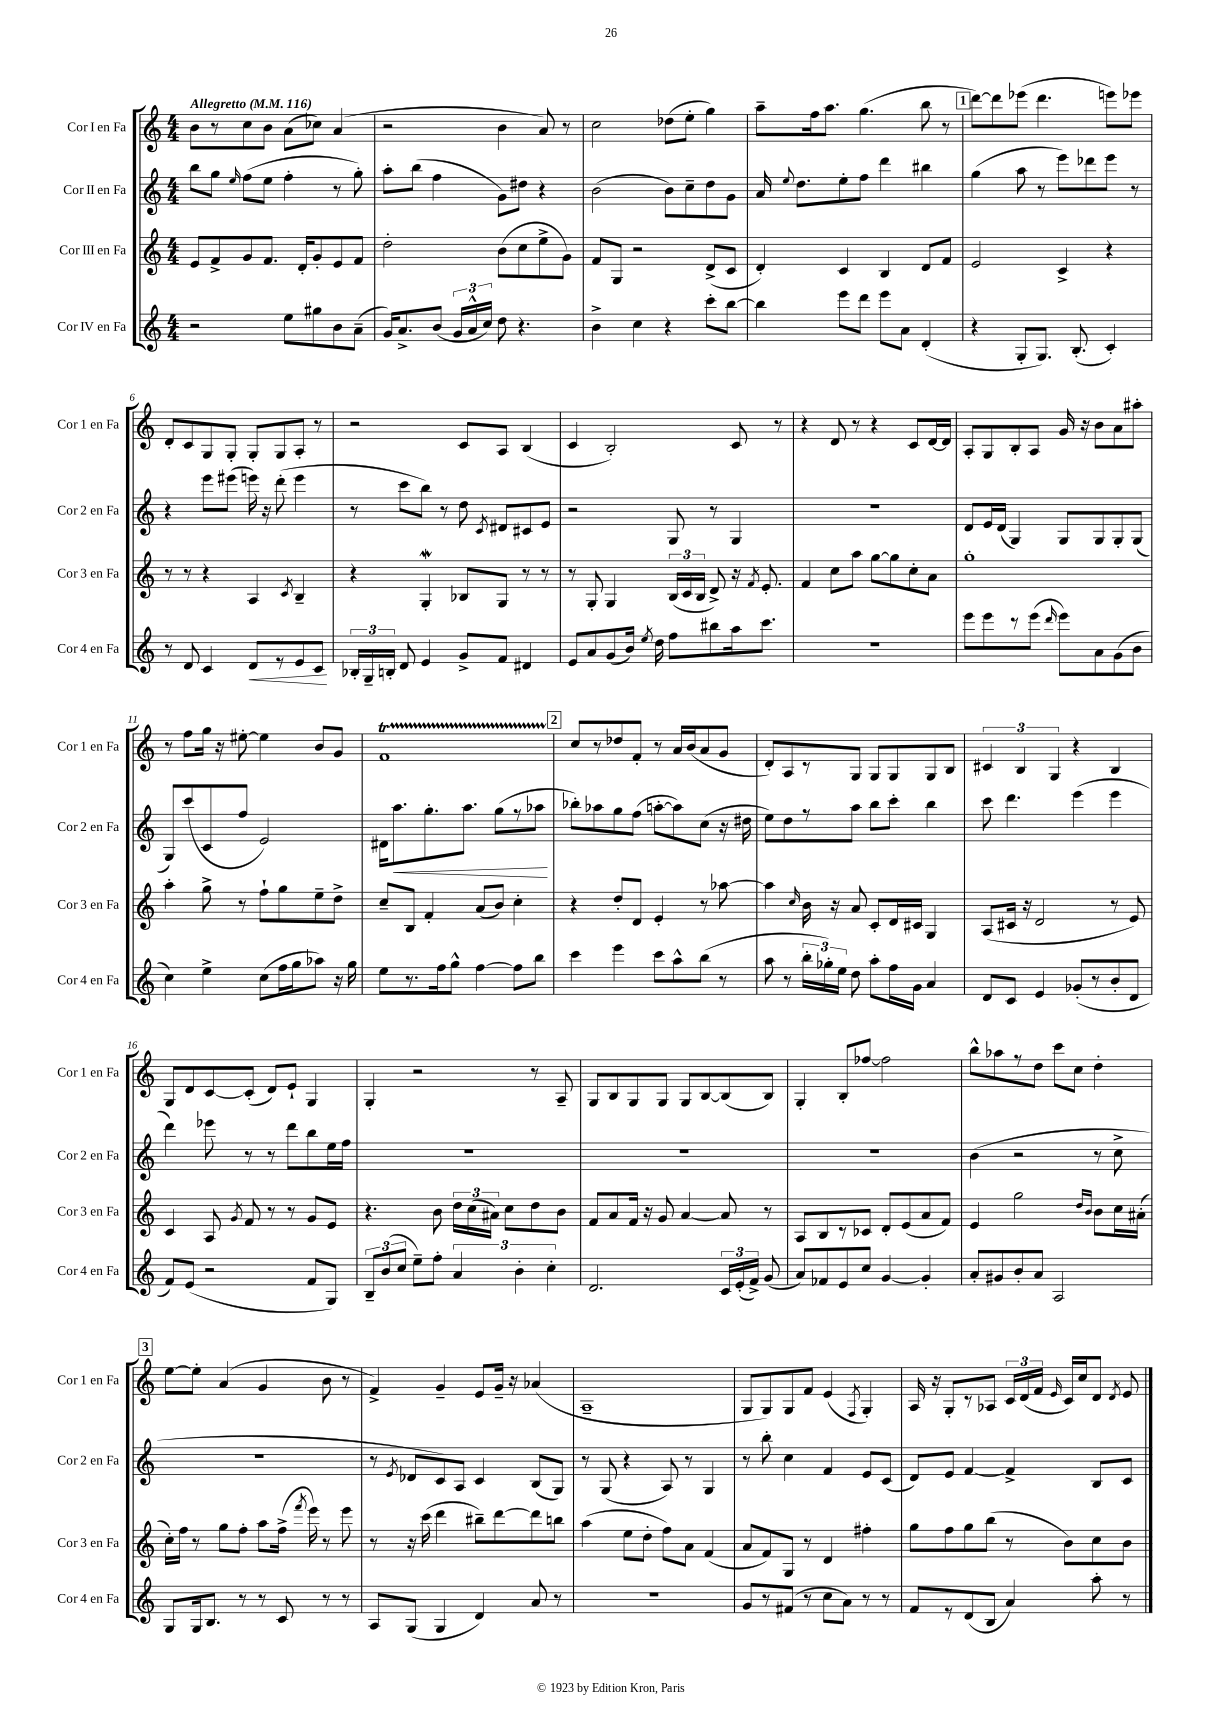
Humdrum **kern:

**kern	**dynam	**kern	**kern	**dynam	**kern
*part4	*part4	*part3	*part2	*part2	*part1
*staff4	*staff4	*staff3	*staff2	*staff2	*staff1
*I"Cor IV en Fa	*	*I"Cor III en Fa	*I"Cor II en Fa	*	*I"Cor I en Fa
*I'Cor 4 en Fa	*	*I'Cor 3 en Fa	*I'Cor 2 en Fa	*	*I'Cor 1 en Fa
*clefG2	*	*clefG2	*clefG2	*	*clefG2
*k[]	*	*k[]	*k[]	*	*k[]
*M4/4	*	*M4/4	*M4/4	*	*M4/4
*MM116	*	*MM116	*MM116	*	*MM116
=1	=1	=1	=1	=1	=1
!	!	!	!	!	!LO:TX:a:B:t=Allegretto
2r	.	8e/L	8bb\L	.	8b\L
.	.	8f^/	8gg\J	.	8r
.	.	.	16qqee/	.	.
.	.	8g/	(8ff\L	.	8cc\
.	.	8.f/J	8ee\J	.	8b\J
8ee\L	.	.	4ff'\	.	(8a\L
.	.	16d'/KL	.	.	.
8gg#X\	.	8g'/	.	.	8cc-X\J)
8b\	.	8e/	8r	.	(4a/
(8a~\J	.	8f/J	8gg'\)	.	.
=2	=2	=2	=2	=2	=2
16g/KL)	.	2dd'\	8aa'\L	.	2r
8.a^/	.	.	.	.	.
.	.	.	(8bb\J	.	.
(8b/J	.	.	4ff\	.	.
24g/LL	.	.	.	.	.
24a^^/	.	.	.	.	.
24cc/JJ)	.	.	.	.	.
8dd\	.	(8b\L	8g\L)	.	4b\
4.r	.	8cc\	8dd#X\J	.	.
.	.	8ee^\	4r	.	8a/)
.	.	8g\J)	.	.	8r
=3	=3	=3	=3	=3	=3
4b^\	.	8f/L	(2b\	.	2cc\
.	.	8G/J	.	.	.
4cc\	.	2r	.	.	.
4r	.	.	8b\L)	.	(8dd-X\L
.	.	.	8cc~\	.	8ee'\J
8ccc'\L	.	(8d^/L	8dd\	.	4gg\)
[8bb\J	.	8c/J	8g\J	.	.
=4	=4	=4	=4	=4	=4
4bb\]	.	4d'/)	16a/	.	8aa~\L
.	.	.	8qqee/	.	.
.	.	.	8.dd\L	.	.
.	.	.	.	.	16ff\k
.	.	.	.	.	8.aa\J
8eee\L	.	4c/	8ee'\	.	.
8ddd\J	.	.	8ff\J	.	(4.gg\
8eee\L	.	4B/	4ddd\	.	.
8a\J	.	.	.	.	.
(4d'/	.	8d/L	4bb#X\	.	8bb\
.	.	8f/J	.	.	8r
!!LO:REH:place=s1:t=1
=5	=5	=5	=5	=5	=5
4r	.	2e/	(4gg\	.	[8ddd\L)
.	.	.	.	.	8ddd\]
8G'/L	.	.	8aa\	.	(8eee-X\J
8.G/J)	.	.	8r	.	4.ddd\
.	.	4c^/	8eee\L)	.	.
(8.B'/	.	.	.	.	.
.	.	.	8ddd-X\	.	.
4c'/)	.	4r	8eee\J	.	8eeen\L)
.	.	.	8r	.	8eee-X\J
!!LO:LB:g=z
=6	=6	=6	=6	=6	=6
8r	.	8r	4r	.	8d'/L
8d/	.	8r	.	.	8c/
4c/	.	4r	8eee\L	.	8G/
.	.	.	(8eee#X\J	.	8G'/J
!	!LO:HP:b	!	!	!	!
8d/L	<	4A/	16eeen\)	.	8G'/L
.	.	.	16r	.	.
8r	.	.	(8ddd'\	.	8G/
.	.	8qc/	.	.	.
8e/	.	4B~/	4eee\	.	8A'/J
8c/J	.	.	.	.	8r
.	[	.	.	.	.
=7	=7	=7	=7	=7	=7
24B-X'/LL	.	4r	8r	.	2r
24G~/	.	.	.	.	.
24Bn'/JJ	.	.	.	.	.
8d/	.	.	8ccc\L	.	.
4e/	.	4GW'/	8bb\J)	.	.
.	.	.	8r	.	.
8g^/L	.	8B-X/L	8dd\	.	8c/L
.	.	.	8qc/	.	.
8f/J	.	8G/J	8d#X/L	.	8A/J
4d#X/	.	8r	8c#X/	.	(4B/
.	.	8r	8e/J	.	.
=8	=8	=8	=8	=8	=8
8e/L	.	8r	2r	.	4c/
8a/	.	8G'/	.	.	.
(8g/	.	4G/	.	.	2B'/)
16b/Jk)	.	.	.	.	.
8qee/	.	.	.	.	.
16dd\	.	.	.	.	.
8ff\L	.	(24B/LL	8G/	.	.
.	.	24c/	.	.	.
.	.	24B/JJ	.	.	.
8bb#X\	.	8d^/)	8r	.	.
16aa\k	.	16r	4G/	.	8c/
.	.	8qf/	.	.	.
8.ccc\J	.	8.e'/	.	.	.
.	.	.	.	.	8r
=9	=9	=9	=9	=9	=9
1r	.	4f/	1r	.	4r
.	.	8cc\L	.	.	8d/
.	.	8aa\J	.	.	8r
.	.	[8gg\L	.	.	4r
.	.	8gg\]	.	.	.
.	.	8cc'\	.	.	8c/L
.	.	8a\J	.	.	[16d/L
.	.	.	.	.	16d/JJ]
=10	=10	=10	=10	=10	=10
8eee\L	.	1gg'	8d/L	.	8A'/L
8eee\	.	.	16e/L	.	8G/
.	.	.	(16d/JJ	.	.
8r	.	.	4G/)	.	8B'/
(8eee\J	.	.	.	.	8A/J
16qqddd/	.	.	.	.	.
8eee\L)	.	.	8G/L	.	16g/
.	.	.	.	.	16r
8a\	.	.	8G/	.	8b\L
(8g\	.	.	8G'/	.	8a\
8b\J	.	.	(8G/J	.	8aa#X'\J
!!LO:LB:g=z
=11	=11	=11	=11	=11	=11
4cc\)	.	4aa'\	8G/L)	.	8r
.	.	.	(8ccc/	.	8ff\L
4ee^\	.	8gg^\	8c/	.	16gg\Jk
.	.	.	.	.	16r
.	.	8r	8ff/J	.	[8ee#X'\
(8cc\L	.	8ff`\L	2e/)	.	4ee#\]
16ff\L	.	8gg\	.	.	.
16gg\J	.	.	.	.	.
8aa-X\J)	.	8ee~\	.	.	8b/L
16r	.	8dd^\J	.	.	8g/J
16gg\	.	.	.	.	.
=12	=12	=12	=12	=12	=12
8ee\L	.	8cc~/L	16d#X\KL	.	1fT
!	!	!	!	!LO:HP:b	!
.	.	.	8.aa\	<	.
8.r	.	8B/J	.	.	.
.	.	4f'/	8.gg'\	.	.
16ff\k	.	.	.	.	.
8gg^^\J	.	.	.	.	.
.	.	.	8.aa\J	.	.
[4ff\	.	(8a/L	.	.	.
.	.	8b/J)	(8gg\L	.	.
8ff\L]	.	4cc'\	8r	.	.
8bb\J	.	.	8aa-X\J	.	.
.	.	.	.	[	.
!!LO:REH:place=s1:t=2
=13	=13	=13	=13	=13	=13
4ccc\	.	4r	8bb-X'\L)	.	8cc/L
.	.	.	8aa-X\	.	8r
4eee\	.	8dd'/L	8gg\	.	8dd-X/
.	.	8d/J	(8ff\J	.	8f'/J
8ccc\L	.	4e'/	[8aan'\L	.	8r
8aa^^\	.	.	8aa\])	.	16a/LL
.	.	.	.	.	(16b/J
(8bb\J	.	8r	(8cc\J	.	8a/
8r	.	[8aa-X\	16r	.	8g/J
.	.	.	16dd#X\	.	.
=14	=14	=14	=14	=14	=14
8aa\	.	4aa-\]	8ee\L)	.	8d'/L)
8r	.	.	8dd\	.	8A/
.	.	16qqcc/	.	.	.
24bb'\LL	.	16b\	8r	.	8r
24gg-X'\)	.	.	.	.	.
.	.	16r	.	.	.
24ee\JJ	.	.	.	.	.
8dd\	.	8a/	8aa\J	.	8G/J
8aa'\L	.	8c'/L	8bb\L	.	8G/L
16ff\L	.	16d/L	8ccc'\J	.	8G/
16g\JJ	.	16c#X/JJ	.	.	.
4a/	.	4G/	4bb\	.	8G/
.	.	.	.	.	8B/J
=15	=15	=15	=15	=15	=15
8d/L	.	(8A/L	8ccc\	.	6c#X/
8c/J	.	16c#X/Jk	4.ddd\	.	.
.	.	.	.	.	6B/
.	.	16r	.	.	.
4e/	.	2d/	.	.	.
.	.	.	.	.	6G/
(8g-X'/L	.	.	(4eee\	.	4r
8r	.	.	.	.	.
8b'/	.	8r	4eee\	.	4B/
8d/J	.	8e/)	.	.	.
!!LO:LB:g=z
=16	=16	=16	=16	=16	=16
8f/L)	.	4c/	4ddd\)	.	8G/L
(8e/J	.	.	.	.	8d/
2r	.	8A/	8eee-X\	.	[8c/
.	.	8qg/	.	.	.
.	.	8f/	8r	.	(8c'/J]
.	.	8r	8r	.	8d/L)
.	.	8r	8ddd\L	.	8e`/J
8f/L	.	8g/L	8bb\	.	4G/
8G/J)	.	8e/J	16ee\L	.	.
.	.	.	16ff\JJ	.	.
=17	=17	=17	=17	=17	=17
12B~/L	.	4.r	1r	.	4G'/
(12b/	.	.	.	.	.
12cc/J	.	.	.	.	.
8ee~\L)	.	.	.	.	2r
8ff'\J	.	8b\	.	.	.
6a/	.	24dd\LL	.	.	.
.	.	(24cc\	.	.	.
.	.	24a#X\JJ)	.	.	.
.	.	8cc\L	.	.	.
6b'\	.	.	.	.	.
.	.	8dd\	.	.	8r
6cc'\	.	.	.	.	.
.	.	8b\J	.	.	8A~/
=18	=18	=18	=18	=18	=18
2.d/	.	8f/L	1r	.	8G/L
.	.	8a/	.	.	8B/
.	.	16f/Jk	.	.	8G/
.	.	16r	.	.	.
.	.	8g/	.	.	8G/J
.	.	[4a/	.	.	8G/L
.	.	.	.	.	[8B/
24c/LL	.	8a/]	.	.	(8B/]
(24e'/	.	.	.	.	.
24f^/JJ)	.	.	.	.	.
(8g/	.	8r	.	.	8B/J)
=19	=19	=19	=19	=19	=19
8a/L)	.	8A/L	1r	.	4G'/
8f-X/	.	8B/	.	.	.
8e/	.	8r	.	.	8B'/L
8cc/J	.	8c-X/J	.	.	[8ff-X/J
[4g/	.	8d'/L	.	.	2ff-\]
.	.	(8e/	.	.	.
4g'/]	.	8a/	.	.	.
.	.	8f/J)	.	.	.
=20	=20	=20	=20	=20	=20
8a'/L	.	4e/	(4b\	.	8bb^^\L
8g#X/	.	.	.	.	8aa-X\
8b'/	.	2gg\	2r	.	8r
8a/J	.	.	.	.	8dd\J
2A/	.	.	.	.	8ccc\L
.	.	.	.	.	8cc\J
.	.	16qqdd/LL	.	.	.
.	.	16qqb/JJ	.	.	.
.	.	8b\L	8r	.	4dd'\
.	.	16cc\L	8cc^\	.	.
.	.	(16a#X'\JJ	.	.	.
!!LO:LB:g=z
!!LO:REH:place=s1:t=3
=21	=21	=21	=21	=21	=21
8G/L	.	16cc'\LL)	1r	.	[8ee\L
.	.	16ff\JJ	.	.	.
16G/k	.	8r	.	.	8ee'\J]
8.B/J	.	.	.	.	.
.	.	8gg\L	.	.	(4a/
8r	.	8ff'\J	.	.	.
8r	.	8aa\L	.	.	4g/
8c/	.	(16ff^\Jk	.	.	.
.	.	8qfff/	.	.	.
.	.	16eee\)	.	.	.
8r	.	8r	.	.	8b\
8r	.	8eee\	.	.	8r
=22	=22	=22	=22	=22	=22
8A/L	.	8r	8r	.	4f^/)
.	.	.	8qe/	.	.
(8G/J	.	16r	8d-X/L	.	.
.	.	(16ccc\	.	.	.
4G/	.	4ddd\	8c/)	.	4g~/
.	.	.	8A/J	.	.
4d/)	.	8bb#X~\L)	4c/	.	8e/L
.	.	[8ddd\	.	.	16g~/Jk
.	.	.	.	.	16r
8a/	.	8ddd\]	(8B/L	.	(4a-X/
8r	.	8bbn\J	8G/J)	.	.
=23	=23	=23	=23	=23	=23
1r	.	(4aa\	8r	.	1A~
.	.	.	(8G/	.	.
.	.	8ee\L	4r	.	.
.	.	8dd'\J	.	.	.
.	.	8ff\L)	8A/)	.	.
.	.	8a\J	8r	.	.
.	.	(4f/	4G/	.	.
=24	=24	=24	=24	=24	=24
8g/L	.	8a/L	8r	.	8G/L
8r	.	8f/)	8bb'\	.	8G/)
(8f#X/J	.	8G/J	4cc\	.	8G/
8r	.	8r	.	.	8f/J
8cc\L	.	4d/	4f/	.	(4e/
8a\J)	.	.	.	.	.
.	.	.	.	.	8qF/
8r	.	4ff#X'\	8e/L	.	4G'/)
8r	.	.	(8c/J	.	.
=25	=25	=25	=25	=25	=25
8f/L	.	8gg\L	8d/L)	.	16A/
.	.	.	.	.	16r
8r	.	8ff\	8e/J	.	8G'/L
(8d/	.	8gg\	[4f/	.	8r
8B/J	.	(8bb\J	.	.	8A-X/J
4a/)	.	8r	4f^/]	.	24c/LL
.	.	.	.	.	(24d/
.	.	.	.	.	24f/JJ
.	.	.	.	.	16qqe/
.	.	8b\L)	.	.	16c/LL)
.	.	.	.	.	16cc/J
8aa'\	.	8cc\	8B/L	.	8d/J
.	.	.	.	.	8qd/
8r	.	8b\J	8c/J	.	8e/
==	==	==	==	==	==
*-	*-	*-	*-	*-	*-
